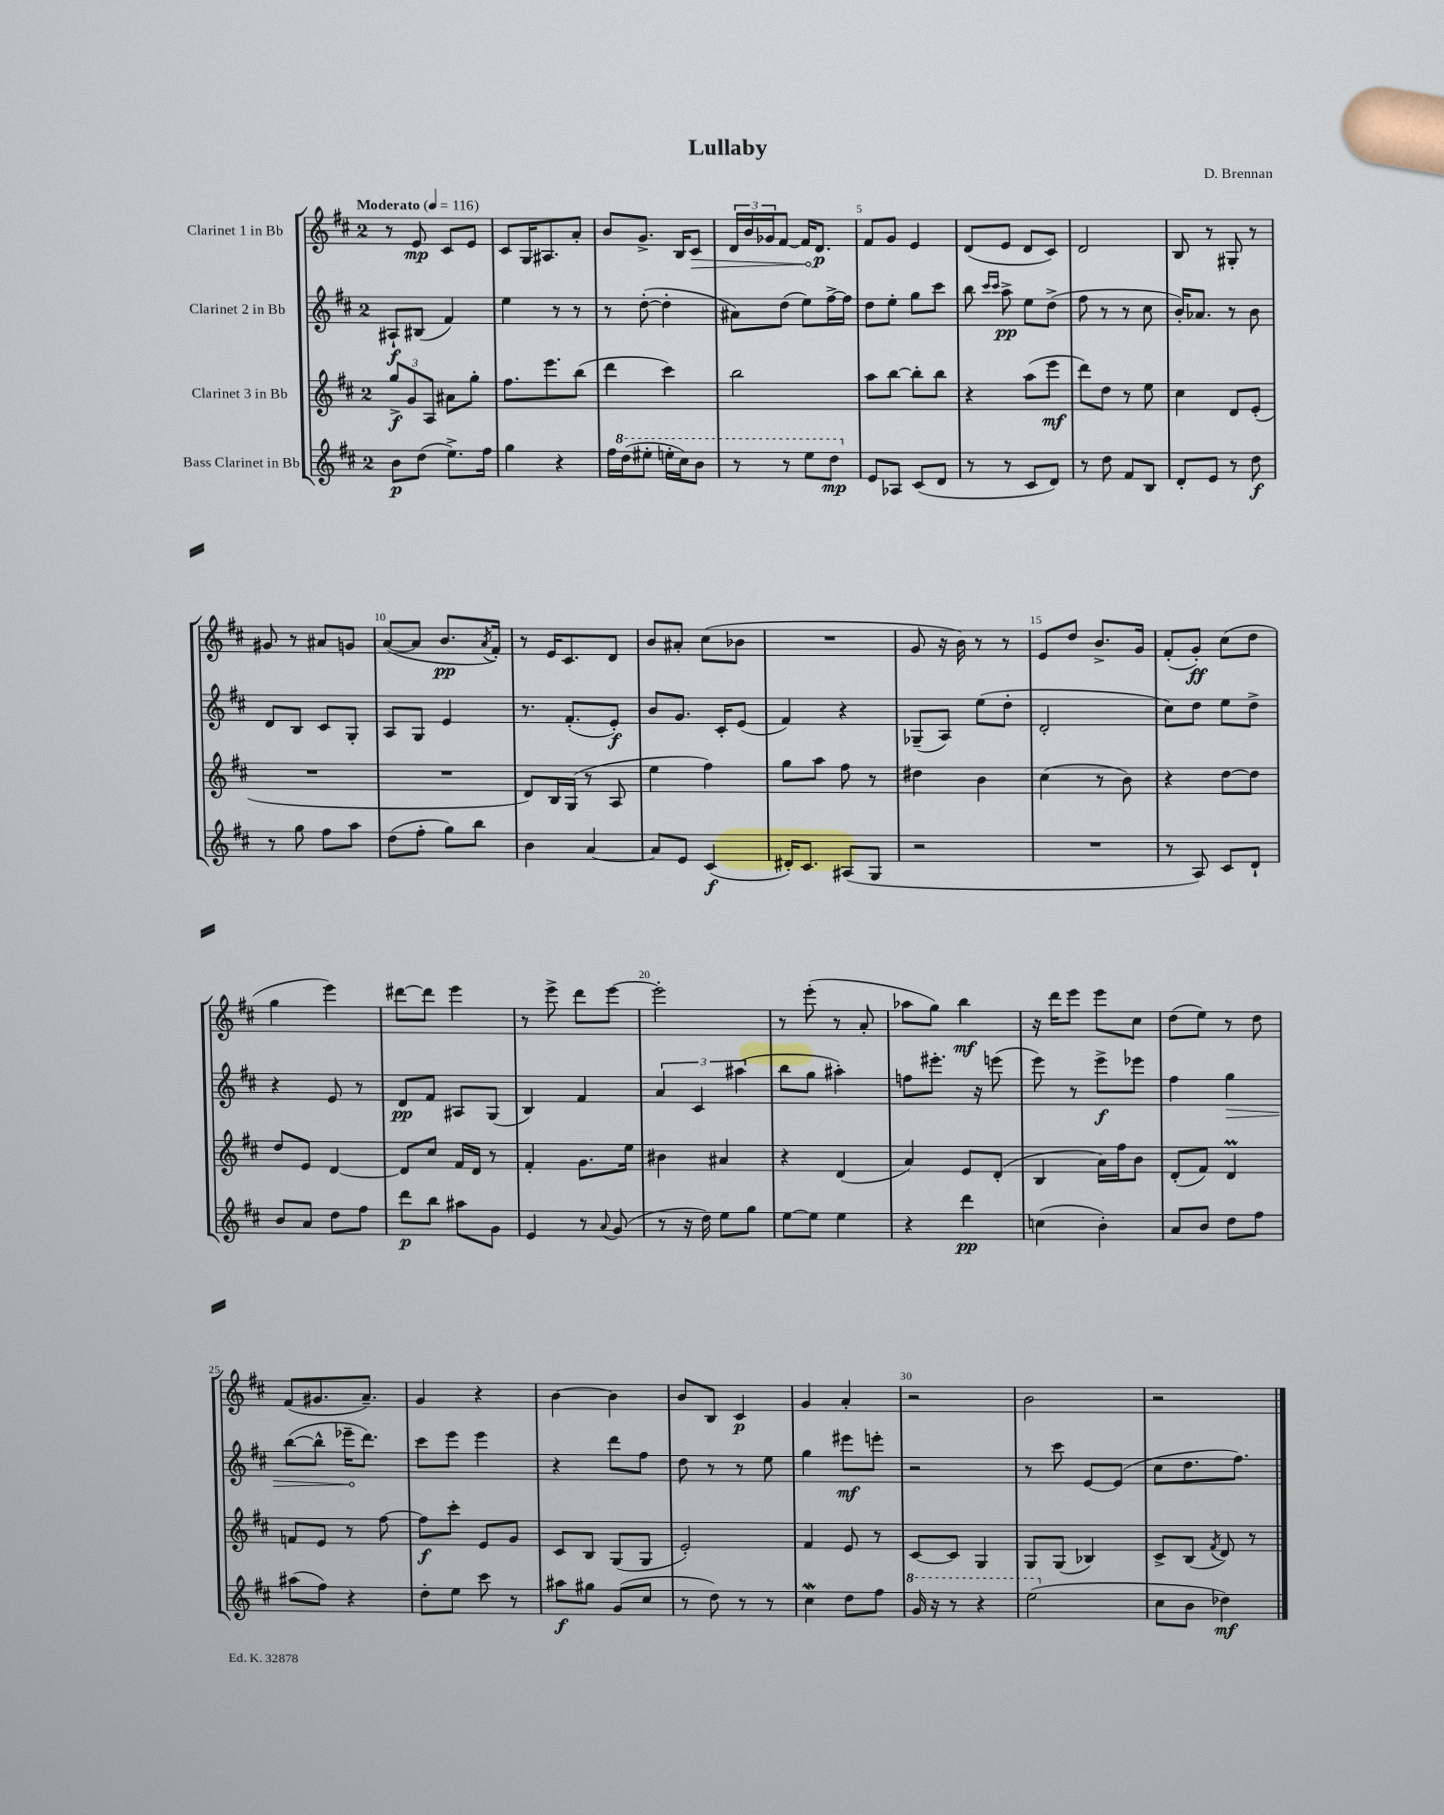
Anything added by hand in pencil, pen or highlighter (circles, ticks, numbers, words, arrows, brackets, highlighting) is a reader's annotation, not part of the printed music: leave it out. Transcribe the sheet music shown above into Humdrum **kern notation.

**kern	**kern	**kern	**kern
*staff4	*staff3	*staff2	*staff1
*clefG2	*clefG2	*clefG2	*clefG2
*k[f#c#]	*k[f#c#]	*k[f#c#]	*k[f#c#]
*M2/4	*M2/4	*M2/4	*M2/4
*MM116	*MM116	*MM116	*MM116
8b	12gg^	8A#`	8r
.	12g	.	.
(8dd	.	(8B#	8e
.	12A	.	.
8.ee^)	8a#	4f#)	8c#
.	8gg'	.	8e
16ff#	.	.	.
=	=	=	=
4gg	8.ff#	4ee	8c#
.	.	.	16G
.	8.eee	.	8.A#
4r	.	8r	.
.	(8bb	8r	8a'
=	=	=	=
16ff#	4ddd	8r	8b
(16ddd	.	.	.
8eee#'	.	([8dd'	8.g^
16eee'	4ccc#)	4dd']	.
16ccc#)	.	.	16B
8bb	.	.	8c#
=	=	=	=
8r	2bb	8a#)	24d
.	.	.	24b
.	.	.	24g-
8r	.	(8dd	[8f#
8eee	.	8ee)	16f#]
.	.	.	8.d
8ddd	.	[16ff#^	.
.	.	16ff#]	.
=	=	=	=
8e	8aa	8dd	8f#
8A-	[8bb	8ee'	8g
(8c#	8bb']	8gg	4e
8d	8bb	8ccc#	.
=	=	=	=
8r	4r	8bb	(8d
.	.	16qqccc#	.
.	.	16qqccc#	.
8r	.	8aa^	8e
8c#	(8aa	8ee	8d
8d)	8eee	(8dd^	8c#)
=	=	=	=
8r	8ddd)	8ff#	2d
8dd	8dd	8r	.
8f#	8r	8r	.
8B	8ee	8cc#	.
=	=	=	=
8d'	4cc#	16b')	8B
.	.	8.a-	.
8e	.	.	8r
8r	8d	8r	8G#'
8dd	(8e'	8b	8r
=	=	=	=
8r	2r	8d	8g#
8gg	.	8B	8r
8ff#	.	8c#	8a#
8aa	.	8G'	8g
=	=	=	=
(8dd	2r	8A	([8a
8ff#'	.	8G	8a]
8gg)	.	4e	8.b
8bb	.	.	.
.	.	.	8qa
.	.	.	16f#')
=	=	=	=
4b	8d)	8.r	8r
.	16B	.	16e
.	(16G	(8.f#'	8.c#
[4a	8r	.	.
.	8A	8e')	8d
=	=	=	=
8a]	4ee	8b	8b
8e	.	8.g	8a#'
(4c#	4ff#)	.	(8cc#
.	.	16c#'	.
.	.	(8e	8b-
=	=	=	=
16d#')	8gg	4f#)	2r
8.c#	.	.	.
.	8aa	.	.
(8A#	8ff#	4r	.
8G	8r	.	.
=	=	=	=
2r	4dd#	(8G-~	8g
.	.	8A)	16r
.	.	.	16b)
.	4b	(8ee	8r
.	.	8dd'	8r
=	=	=	=
2r	(4cc#	2d'	8e
.	.	.	8dd
.	8r	.	8.b^
.	8b)	.	.
.	.	.	16g
=	=	=	=
8r	4r	8cc#)	(8f#'
8A)	.	8dd	8g')
8c#	[8dd	8ee	(8cc#
8d`	8dd]	8dd^	8dd
=	=	=	=
8b	8dd	4r	4gg
8a	8e	.	.
8dd	[4d	8e	4eee)
8ff#	.	8r	.
=	=	=	=
8ddd	8d]	8d	[8ddd#
8bb	8cc#	8f#	8ddd#]
8aa#	16f#	8A#	4eee
.	16d	.	.
8g	8r	(8G	.
=	=	=	=
4e	4f#'	4B)	8r
.	.	.	8eee^
8r	8.g	4f#	8ddd
8qqa	.	.	.
(8g	.	.	[8eee
.	16ee	.	.
=	=	=	=
8r	4b#	6a	2eee']
16r	.	.	.
.	.	6c#	.
16dd)	.	.	.
8ee	4a#	.	.
.	.	(6aa#	.
8gg	.	.	.
=	=	=	=
[8ee	4r	8bb	8r
8ee]	.	8gg	(8eee'
4ee	(4d	4aa#')	8r
.	.	.	8a'
=	=	=	=
4r	4a)	8ff	8aa-
.	.	8.eee#'	8gg)
4ddd	8e	.	4bb
.	.	16r	.
.	(8d'	(8eee	.
=	=	=	=
(4cc	4B	8eee)	16r
.	.	.	16ddd
.	.	8r	8eee
4b')	16a)	8eee^	8eee
.	16ff#	.	.
.	8b	8eee-	8cc#
=	=	=	=
8a	(8d'	4ff#	(8dd
8b	8f#)	.	8ee)
8dd	4d	4gg	8r
8ff#	.	.	8dd
=	=	=	=
(8aa#	8f	([8bb	(8f#
8ff#)	8e	8bb^^]	8.g#
4r	8r	16eee-~	.
.	.	8.ddd)	8.a~)
.	[8ff#	.	.
=	=	=	=
8dd'	8ff#]	8ccc#	4g
8ee	8ccc#'	8eee	.
8ccc#	8e	4eee	4r
8r	8g	.	.
=	=	=	=
8aa#	8c#	4r	[4b
8gg#	8B	.	.
(8g	(8G	8ddd	4b]
8cc#	8G	8ff#	.
=	=	=	=
8r	2e')	8dd	8b
8dd)	.	8r	8B
8r	.	8r	4c#
8r	.	8ee	.
=	=	=	=
4cc#	4f#	4gg	4g
8dd	8e	8eee#	4a'
8ff#	8r	8eee'	.
=	=	=	=
16gg	[8c#	2r	2r
16r	.	.	.
8r	8c#]	.	.
4r	4G	.	.
=	=	=	=
(2eee	8G	8r	2b
.	(8G	8ccc#	.
.	4B-)	[8e	.
.	.	(8e]	.
=	=	=	=
8cc#	8c#^	8cc#	2r
8b	(8B	8.dd	.
.	8qf#	.	.
4dd-)	8d)	.	.
.	.	8.ff#)	.
.	8r	.	.
==	==	==	==
*-	*-	*-	*-
